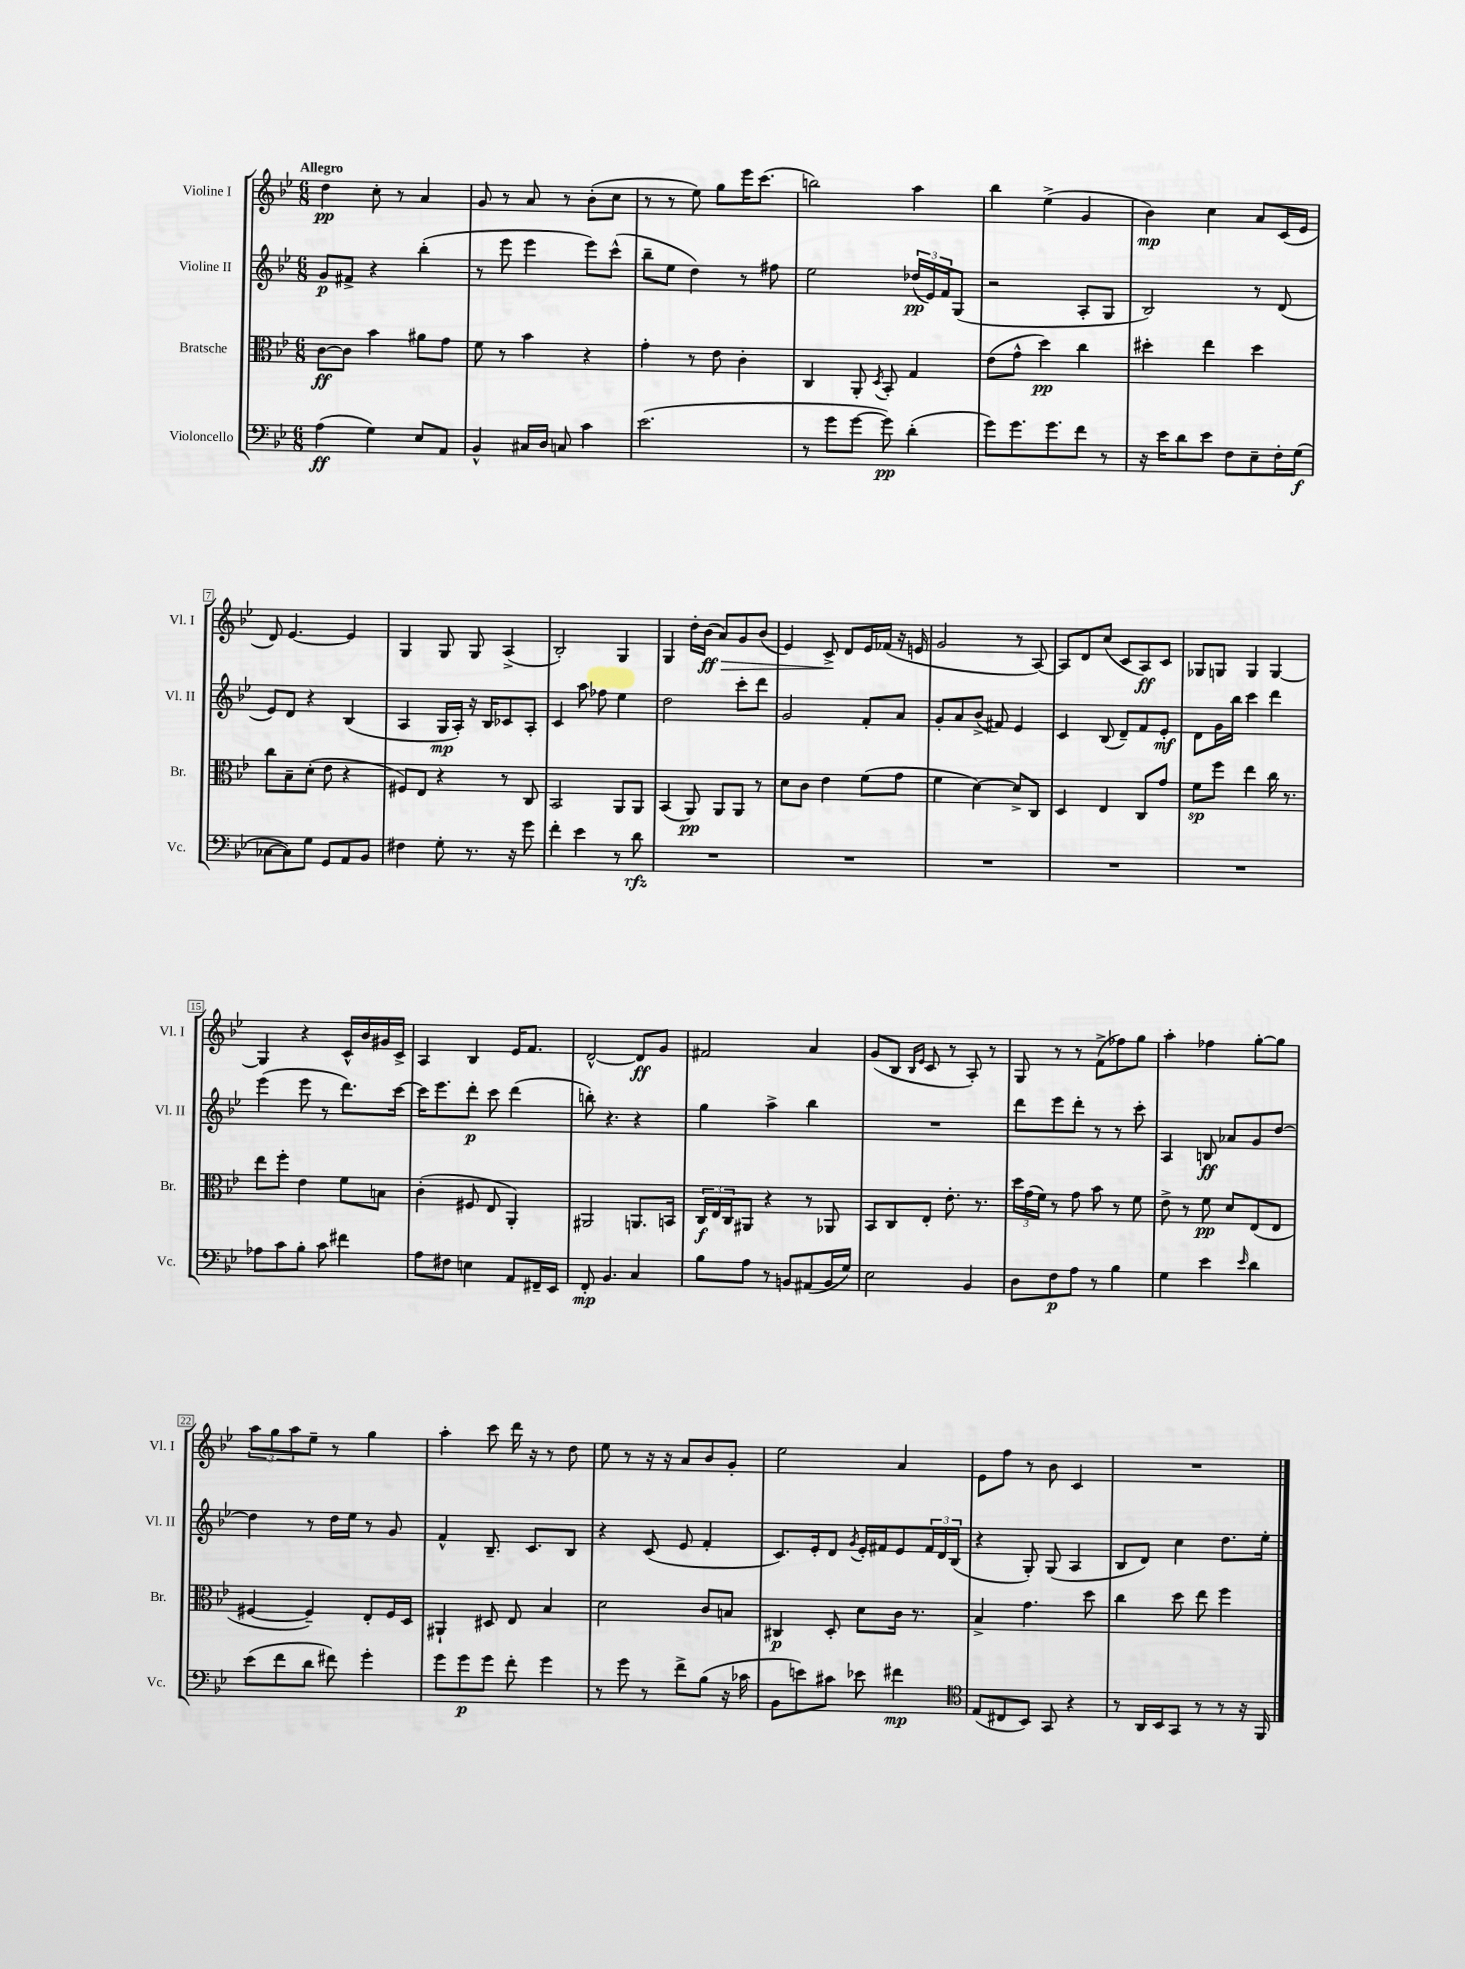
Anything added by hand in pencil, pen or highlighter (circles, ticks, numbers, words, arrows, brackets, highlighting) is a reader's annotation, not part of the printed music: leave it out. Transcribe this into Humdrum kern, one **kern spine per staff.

**kern	**kern	**kern	**kern
*staff4	*staff3	*staff2	*staff1
*clefF4	*clefC3	*clefG2	*clefG2
*k[b-e-]	*k[b-e-]	*k[b-e-]	*k[b-e-]
*M6/8	*M6/8	*M6/8	*M6/8
(4A	[8c	8g	4dd
.	8c]	8f#^	.
4G)	4b-	4r	8cc'
.	.	.	8r
8E-	8a#	(4bb-'	4a
8AA	8g	.	.
=	=	=	=
4BB-^^	8f	8r	8g
.	8r	8eee-	8r
16C#	4b-	4eee-	8a
16D	.	.	.
8C	.	.	8r
4c	4r	8eee-)	(8b-'
.	.	(8ccc^^	8cc
=	=	=	=
(2.e-	4g'	8bb-~	8r
.	.	8ee-	8r
.	8r	4dd)	8ee-)
.	8e-	.	8gg
.	4c'	8r	16eee-
.	.	.	(8.ccc
.	.	8ff#	.
=	=	=	=
8r	4C	2ee-	2bb)
8g	.	.	.
[8g	8AA'	.	.
.	8qD	.	.
8g])	8BB-'	.	.
(4d'	4G	(24dd-	4aa
.	.	24e-)	.
.	.	24f	.
.	.	(8G	.
=	=	=	=
8g)	(8e-	2r	4bb-
8.g	8g^^	.	.
.	4dd)	.	(4ee-^
8.g	.	.	.
8f	4cc	8A'	4g
8r	.	8G	.
=	=	=	=
16r	4dd#'	2B-)	4b-)
16e-	.	.	.
8d	.	.	.
8e-	4ee-	.	4cc
8F	.	.	.
8E-~	4dd#	8r	8a
16F'	.	(8d	(16c
(16G	.	.	16e-
=	=	=	=
[8C-	8cc	8e-)	8d)
8C-])	8B-~	8d	[4.e-
8G	(8d'	4r	.
8GG	8e-	.	.
8AA	4r	(4B-	4e-]
8BB-	.	.	.
=	=	=	=
4F#	8F#)	4A	4G
.	8E-	.	.
8G'	4r	16G	8G
.	.	16A')	.
8.r	.	16r	8G
.	.	16B-	.
.	8r	8c-	(4A^
16r	.	.	.
8g	8C	8A'	.
=	=	=	=
4f'	2BB-	4c	2B-')
4e-	.	8aa	.
.	.	8ff-	.
8r	8AA	4ee-	4G
8d	8AA	.	.
=	=	=	=
2.r	(4BB-	2dd	4G
.	8AA)	.	16dd'
.	.	.	(16b-
.	8AA	.	8a)
.	8AA	8ccc'	8g
.	8r	8ddd	(8b-
=	=	=	=
2.r	8d	2g	4e-)
.	8c	.	.
.	4e-	.	8c^
.	.	.	8d
.	(8f	8f'	16e-
.	.	.	(16f-
.	8g	8a	16r
.	.	.	16e
=	=	=	=
2.r	4f	8g'	2g
.	.	8a	.
.	[4d)	(8b-^	.
.	.	8f#)	.
.	8d^]	4e-	8r
.	8C	.	[8A)
=	=	=	=
2.r	4D	4c	8A]
.	.	.	8d
.	4E-	(8B-	(8cc
.	.	8d~)	8c
.	8C	8f	8A)
.	8g	8e-'	8c
=	=	=	=
2.r	8f	8d	8G-
.	8ff	16g	8G
.	.	16bb-	.
.	4ee-	4ccc	4G
.	16cc	4ddd	[4G
.	8.r	.	.
=	=	=	=
8A-	8ee-	(4eee-	4G]
8c	8ff'	.	.
8B-'	4e-	8eee-	4r
8c	.	8r	.
4f#	8f	8.ddd)	16c^^
.	.	.	16b-
.	8B	.	16g#
.	.	[16ccc	16c^
=	=	=	=
8A	(4c'	16ccc]	4A
.	.	8.eee-	.
8F#	.	.	.
4E	8F#	8ddd'	4B-
.	8E-	8ccc	.
8AA	4AA')	(4ddd	16e-
.	.	.	8.f
16FF#~	.	.	.
16EE-	.	.	.
=	=	=	=
8FF'	2AA#	8bb')	[2d^^
4.BB-	.	4.r	.
4C	8.AA	4r	8d]
.	.	.	8g
.	16BB	.	.
=	=	=	=
8B-	24C	4gg	2f#
.	24E-	.	.
.	24C	.	.
8A	8AA#	.	.
8r	4r	4aa^	.
8BB	.	.	.
(8AA#	8r	4bb-	4a
16BB	8AA-	.	.
16G)	.	.	.
=	=	=	=
2E-	8BB-	2.r	(8g
.	8C	.	8B-
.	.	.	16qqB-
.	.	.	16qqe-
.	8E-'	.	8c
.	8.e-'	.	8r
4BB-	.	.	8A')
.	8.r	.	.
.	.	.	8r
=	=	=	=
8D	24dd	8ddd	8G
.	(24g	.	.
.	24f)	.	.
8F	8r	8eee-	8r
8A	8g	8ddd'	8r
8r	8b-	8r	(8f^
4B-	8r	8r	8ff-)
.	8f	8ccc'	8gg
=	=	=	=
4G	8e-^	4A	4aa'
.	8r	.	.
4e-	8f	8B	4ff-
.	8d	8a-	.
16qqe-	.	.	.
4d	(8E-	8g	[8gg'
.	8E-	[8dd	8gg]
=	=	=	=
(8e-	[4F#	4dd]	12aa
.	.	.	12gg
8f	.	.	.
.	.	.	12aa
8d	4F#~])	8r	8ee-~
8f#)	.	16dd	8r
.	.	16ee-	.
4g'	8E-'	8r	4gg
.	16F#	8g	.
.	16D	.	.
=	=	=	=
8g	4AA#`	4f^^	4aa'
8g	.	.	.
8g	8D#	8.B-~	8ccc
8f'	8E-	.	16ddd
.	.	8.c	16r
4g	4B-	.	8r
.	.	8B-	8dd
=	=	=	=
8r	2d	4r	8ee-
8g	.	.	8r
8r	.	(8c	16r
.	.	.	16r
8f^	.	8e-	8a
(8B-	8c	4f'	8b-
16r	8B	.	8g'
16c-	.	.	.
=	=	=	=
8BB-	4C#	8.c)	2ee-
8e)	.	.	.
.	.	16e-'	.
8c#	8D'	8d	.
.	.	8qg	.
8e-	8d	16e-'	.
.	.	16f#	.
4f#	16c	8e-	4a
.	8.r	.	.
.	.	24f#	.
.	.	24d	.
.	.	(24B-	.
=	=	=	=
*clefC4	*	*	*
(8E-	4B-^	4r	8e-
8C#	.	.	8ff
8BB-)	4.g	8G')	8r
8GG	.	(8G	8b-
4r	.	4A	4c
.	8dd	.	.
=	=	=	=
8r	4cc	8B-	2.r
16AA	.	8d)	.
16BB-	.	.	.
8GG	8dd	4cc	.
8r	8ee-	.	.
8r	4ff	8.dd	.
16r	.	.	.
16FF	.	16ee-'	.
==	==	==	==
*-	*-	*-	*-
